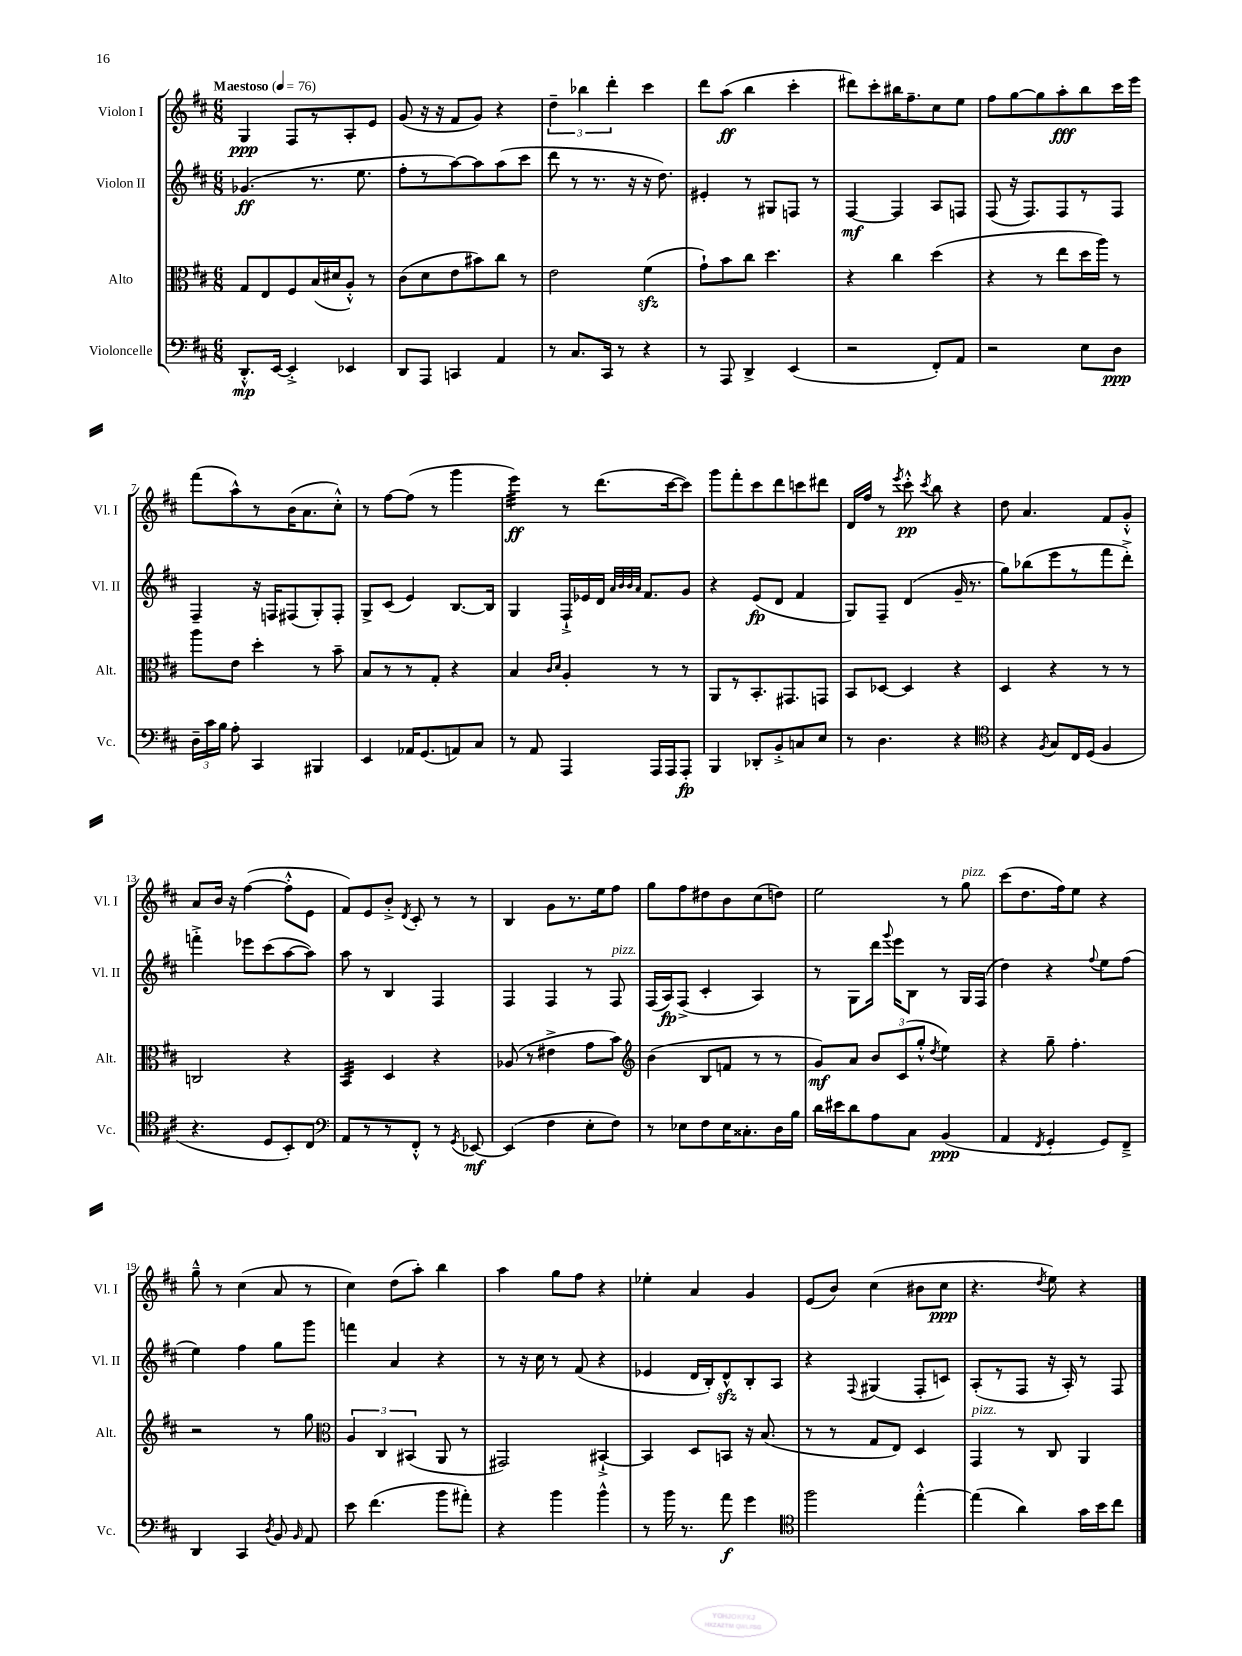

**kern	**kern	**kern	**kern
*staff4	*staff3	*staff2	*staff1
*clefF4	*clefC3	*clefG2	*clefG2
*k[f#c#]	*k[f#c#]	*k[f#c#]	*k[f#c#]
*M6/8	*M6/8	*M6/8	*M6/8
*MM76	*MM76	*MM76	*MM76
8.DD'^^	8G	(4.g-	4G
.	8E	.	.
[16EE	.	.	.
4EE'^]	8F#	.	8F#
.	(16B	8.r	8r
.	16d#	.	.
4EE-	8A'^^)	.	8A'
.	.	8.ee	.
.	8r	.	8e
=	=	=	=
8DD	(8c#	8ff#'	(8g
8AAA	8d	8r	16r
.	.	.	16r
4CC	8e	[8aa)	8f#
.	8b#)	8aa]	8g)
4AA	8cc#	(8aa	4r
.	8r	8ccc#	.
=	=	=	=
8r	2e	8ddd	6dd~
8.C#	.	8r	.
.	.	.	6bb-
.	.	8.r	.
16CC#	.	.	.
.	.	.	6ddd'
8r	.	.	.
.	.	16r	.
4r	(4f#	16r	4ccc#
.	.	8.dd)	.
=	=	=	=
8r	8g`)	4e#'	8ddd
8AAA	8b	.	(8aa
4DD^	8cc#	8r	4bb
.	4.dd	8G#	.
(4EE	.	8F	4ccc#'
.	.	8r	.
=	=	=	=
2r	4r	[4F#	8ddd#)
.	.	.	8ccc#'
.	4cc#	4F#]	16bb#
.	.	.	8.ff#~
8FF#')	(4dd	8A	8cc#
8AA	.	8F	8ee
=	=	=	=
2r	4r	(8F#	8ff#
.	.	16r	[8gg
.	.	8.F#)	.
.	8r	.	8gg]
.	8ee	8F#	8aa'
8E	16dd	8r	8bb
.	16aa)	.	.
8D	8r	8F#	16ccc#
.	.	.	16eee
=	=	=	=
24D~	8aa	4F#~	(8fff#
24c#	.	.	.
24B	.	.	.
8A'	8e	.	8aa^^)
4CC#	4dd'	16r	8r
.	.	16F	.
.	.	(8F#	(16b
.	.	.	8.a
4BBB#	8r	8G')	.
.	8b~	8F#'	8cc#'^^)
=	=	=	=
4EE	8B	8G^	8r
.	8r	(8c#	[8ff#
16AA-	8r	4e)	(8ff#]
(8.GG	.	.	.
.	8G'	.	8r
8AA)	4r	[8.B	4ggg
8C#	.	.	.
.	.	16B]	.
=	=	=	=
8r	4B	4G	4eee)
8AA	.	.	.
.	16qqc#	.	.
.	16qqd	.	.
4AAA	4A'	16F#`^	8r
.	.	16e-	.
.	.	16d	(8.ddd
.	.	32qqa	.
.	.	32qqb	.
.	.	32qqb	.
.	.	32qqa	.
.	.	8.f#	.
16AAA	8r	.	.
16AAA	.	.	[16ccc#
8AAA'	8r	8g	8ccc#])
=	=	=	=
4BBB	8AA	4r	8ggg
.	8r	.	8fff#'
8DD-'	8.BB'	(8e	8ccc#
8BB'^	.	8d	8ddd
.	8.GG#	.	.
8C	.	4f#	8ccc
8E	8GG	.	8ddd#
=	=	=	=
8r	8BB	8G)	16d
.	.	.	16ff#
4.D	[8D-	8F#~	8r
.	.	.	8qeee
.	4D-]	(4d	8ccc#'^^
.	.	.	8qccc#
.	.	.	8bb
4r	4r	16g~	4r
.	.	8.r	.
=	=	=	=
*clefC4	*	*	*
4r	4D	8gg)	8dd
.	.	(8bb-	4.a
8qF#	.	.	.
8G	4r	8eee	.
16C#	.	8r	.
(16D	.	.	.
4F#	8r	8fff#	8f#
.	8r	8ddd'^)	8g'^^
=	=	=	=
4.r	2C	4fff'^	8a
.	.	.	16b
.	.	.	16r
.	.	8eee-	([4ff#
8D	.	(8ccc#	.
8BB')	4r	[8aa	8ff#'^^]
8C#	.	8aa])	8e
=	=	=	=
*clefF4	*	*	*
8AA	4BB	8aa	8f#)
8r	.	8r	8e
8r	4D	4B	8b'^
.	.	.	8qd
8FF#'^^	.	.	8c#'
8r	4r	4F#	8r
8qGG	.	.	.
[8EE-	.	.	8r
=	=	=	=
(4EE-]	(8A-	4F#	4B
.	8r	.	.
4F#	4e#^	4F#	8g
.	.	.	8.r
8E'	8g	8r	.
.	.	.	16ee
8F#)	8b)	8F#	8ff#
=	=	=	=
*	*clefG2	*	*
8r	(4b	(16F#	8gg
.	.	16A)	.
8E-	.	(8F#^	8ff#
8F#	8B	4c#'	8dd#
16E-	8f	.	8b
8.C##'	.	.	.
.	8r	4A)	(8cc#
16D	8r	.	8dd)
16B	.	.	.
=	=	=	=
16d	8g)	8r	2ee
16e#	.	.	.
8d	8a	8G	.
8A	12b	16ddd	.
.	.	8qqggg	.
.	.	16eee	.
.	(12c#	.	.
8C#	.	8B	.
.	12gg'^^	.	.
.	8qdd	.	.
(4BB	4ee)	8r	8r
.	.	16G	8gg
.	.	(16F#	.
=	=	=	=
4AA	4r	4dd)	(8ccc#
.	.	.	8.dd
8qFF#	.	.	.
4GG'	8gg~	4r	.
.	.	.	16ff#)
.	4.ff#'	.	8ee
.	.	8qqff#	.
8GG)	.	8ee	4r
8FF#~^	.	(8ff#	.
=	=	=	=
4DD	2r	4ee)	8gg~^^
.	.	.	8r
4CC#	.	4ff#	(4cc#
8qD	.	.	.
8BB	8r	8gg	8a
16qqBB	.	.	.
8AA	8gg	8ggg	8r
=	=	=	=
*	*clefC3	*	*
8e	6A	4fff	4cc#)
(4.f#	.	.	.
.	6C#	.	.
.	.	4a	(8dd
.	(6BB#	.	.
.	.	.	8aa')
8b	8AA	4r	4bb
8a#')	8r	.	.
=	=	=	=
4r	2GG#)	8r	4aa
.	.	16r	.
.	.	16cc#	.
4b	.	8r	8gg
.	.	(8f#	8ff#
4b^^	[4BB#`^	4r	4r
=	=	=	=
8r	4BB#]	4e-	4ee-'
16b	.	.	.
8.r	.	.	.
.	8D	16d	4a
.	.	16B')	.
8a	8BB	8d^^	.
4g	16r	8B'	4g
.	(8.B	.	.
.	.	8A	.
=	=	=	=
*clefC4	*	*	*
2ff#	8r	4r	(8e
.	8r	.	8b)
.	.	8qqF#	.
.	8G	(4G#	(4cc#
.	8E)	.	.
[4ee'^^	4D	8F#'	8b#
.	.	8c)	8cc#
=	=	=	=
(4ee]	4GG	(8A'	4.r
.	.	8r	.
4a)	8r	8F#	.
.	.	.	8qdd
.	8C#	16r	8ee)
.	.	16A')	.
16g	4AA	8r	4r
16b	.	.	.
8cc#	.	8F#	.
==	==	==	==
*-	*-	*-	*-
